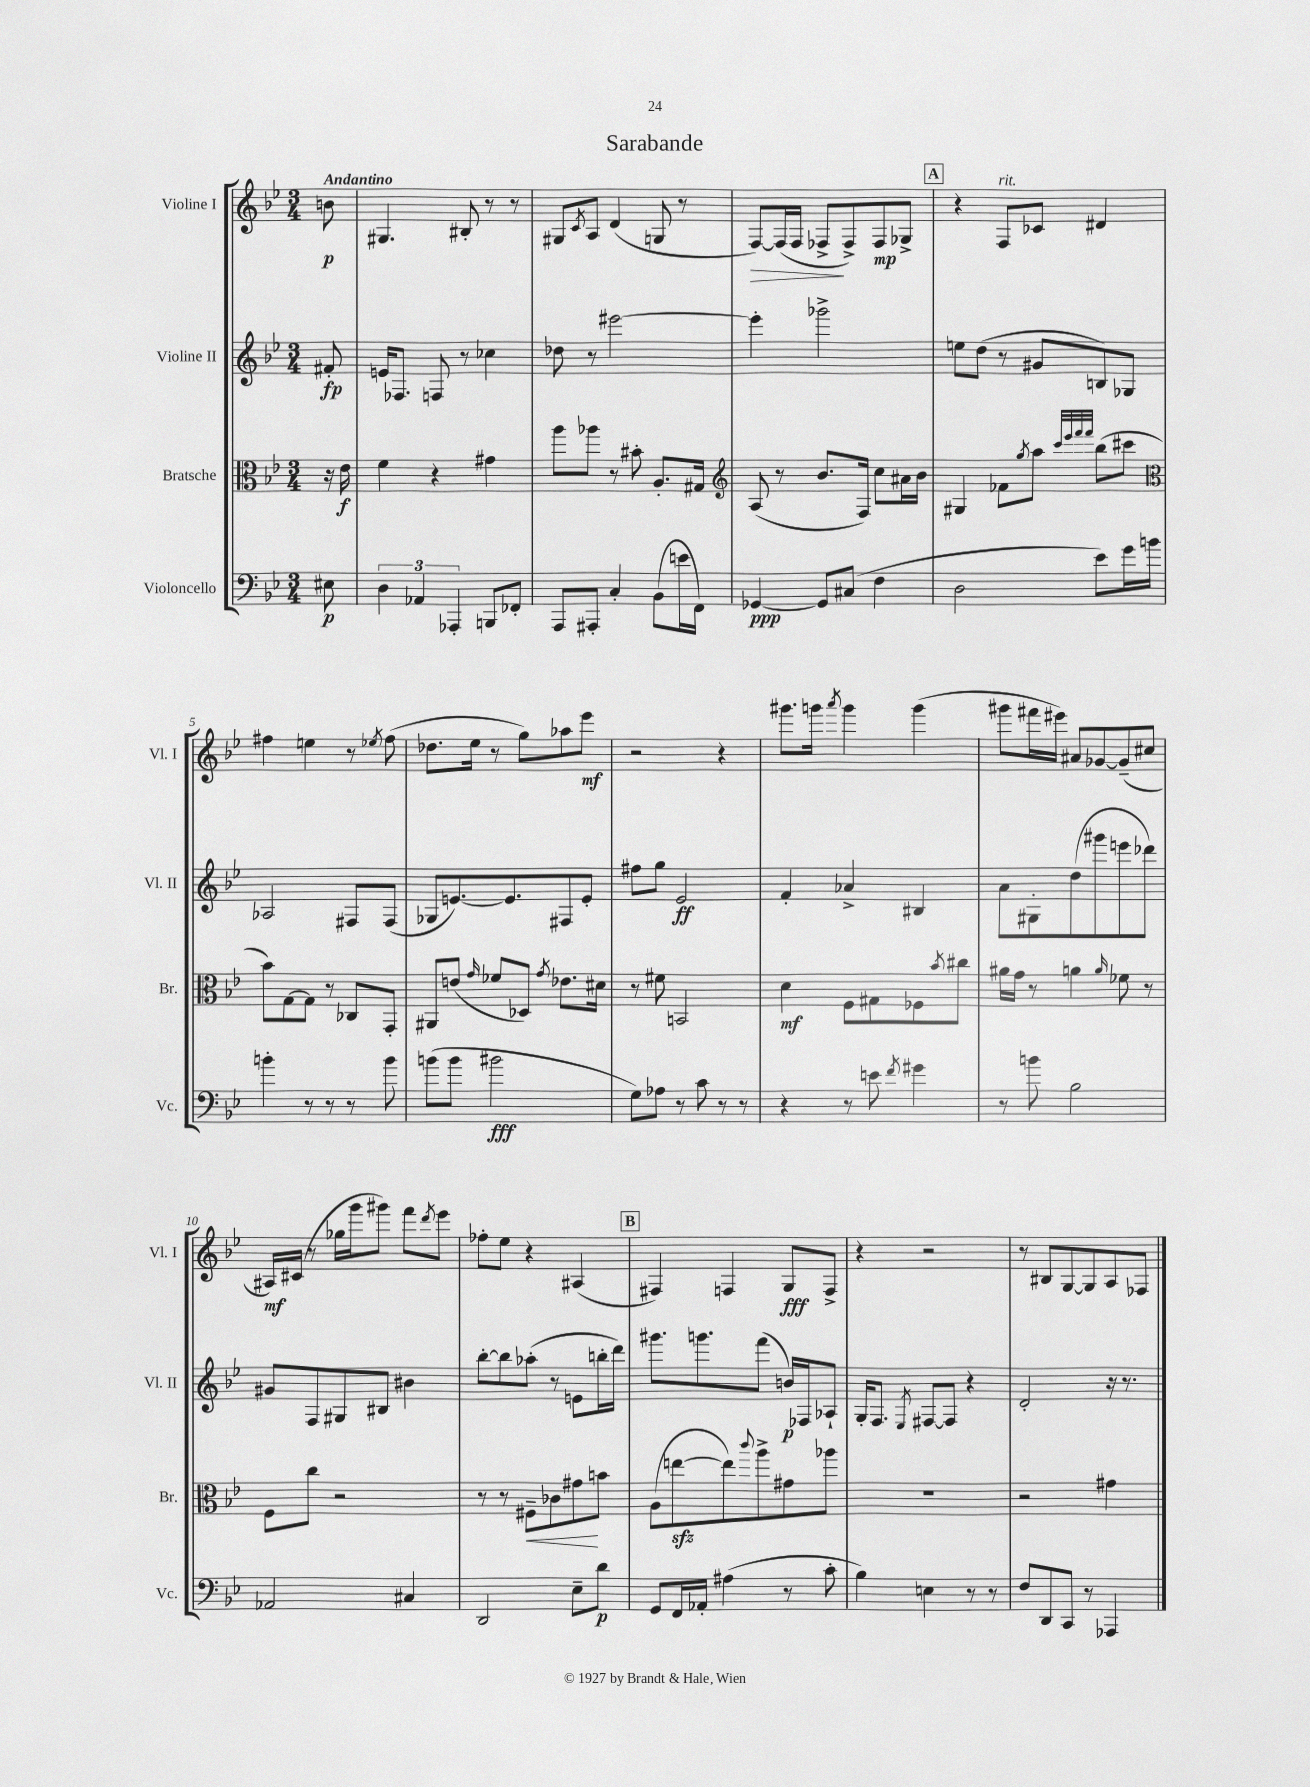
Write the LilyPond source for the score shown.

\header { title = "Sarabande" }
<<
\new StaffGroup <<
\new Staff = "s0" \with { instrumentName = "Violine I" shortInstrumentName = "Vl. I" } {
    \clef treble \key bes \major \numericTimeSignature \time 3/4 \partial 8 \tempo "Andantino"
    b'8\p |
    gis4. bis8-. r8 r8 |
    gis8 \acciaccatura { c'8 } a8 d'4( g8 r8 |
    f8~\>) f16( f16 fes8->\! fes8->) fes8\mp ges8-> |
    \mark \markup { \box "A" } r4 f8^\markup { \italic "rit." } ces'8 dis'4 |
    fis''4 e''4 r8 \acciaccatura { ees''8 } fis''8( |
    des''8. ees''16 r8 g''8) aes''8 ees'''8\mf |
    r2 r4 |
    gis'''8. g'''16 \acciaccatura { a'''8 } g'''4 g'''4( |
    gis'''8 fis'''16 eis'''16) ais'8 ges'8~ ges'8--( cis''8 |
    ais16\mf) cis'16( r8 ges''16 g'''16 gis'''8) f'''8 \acciaccatura { d'''8 } ees'''8 |
    fes''8-. ees''8 r4 ais4( |
    \mark \markup { \box "B" } fis4) f4 g8\fff f8-> |
    r4 r2 |
    r8 bis8 g8~ g8 a8 fes8 \bar "|." |
}
\new Staff = "s1" \with { instrumentName = "Violine II" shortInstrumentName = "Vl. II" } {
    \clef treble \key bes \major \numericTimeSignature \time 3/4 \partial 8
    fis'8-.\fp |
    e'16 fes8. f8 r8 ces''4 |
    des''8 r8 eis'''2~ |
    eis'''4-. ges'''2-> |
    \mark \markup { \box "A" } e''8 d''8( r8 gis'8 b8) ges8 |
    aes2 fis8 fis8( |
    ges8 e'8.~) e'8. fis8 e'8-. |
    fis''8 g''8 ees'2\ff |
    f'4-. aes'4-> bis4 |
    a'8 gis8-. d''8( gis'''8 e'''8 des'''8) |
    gis'8 f8 gis8 bis8 bis'4 |
    bes''8~-. bes''8 aes''8-.( r8 e'8 b''16-. d'''16) |
    \mark \markup { \box "B" } gis'''8. g'''8. f'''8( b'16\p) fes16 aes8-! |
    g16-. f8. \acciaccatura { ees8 } fis8~ fis8 r4 |
    d'2-. r16 r8. \bar "|." |
}
\new Staff = "s2" \with { instrumentName = "Bratsche" shortInstrumentName = "Br." } {
    \clef alto \key bes \major \numericTimeSignature \time 3/4 \partial 8
    r16 ees'16\f |
    f'4 r4 gis'4 |
    a''8 aes''8 r8 bis'8-. a8.-. gis16 |
    \clef treble a8( r8 bes'8. f16) c''8 ais'16 bes'16 |
    \mark \markup { \box "A" } gis4 fes'8 \acciaccatura { g''8 } a''8 \grace { c'''32 ees'''32 f'''32 f'''32 } bes''8( cis'''8 |
    \clef alto bes'8) g8~ g8 r8 ces8 g,8-. |
    ais,8 e'8( \grace { g'16 } fes'8 des8) \acciaccatura { g'8 } ees'8. dis'16 |
    r8 fis'8 b,2 |
    d'4\mf f8 gis8 fes8 \acciaccatura { bes'8 } cis''8 |
    ais'16 g'16 r8 a'4 \grace { a'16 } fes'8 r8 |
    f8 c''8 r2 |
    r8 r8 fis8--\< ces'8 gis'8\! b'8 |
    \mark \markup { \box "B" } a8( e''8~\sfz e''8) \appoggiatura { c'''8 } a''8-> gis'8 aes''8 |
    R2. |
    r2 gis'4 \bar "|." |
}
\new Staff = "s3" \with { instrumentName = "Violoncello" shortInstrumentName = "Vc." } {
    \clef bass \key bes \major \numericTimeSignature \time 3/4 \partial 8
    eis8\p |
    \tuplet 3/2 { d4 aes,4 aes,,4-. } b,,8 fes,8-. |
    a,,8 ais,,8-. c4-. bes,8( e'16 f,16) |
    ges,4~\ppp ges,8 cis8( f4 |
    \mark \markup { \box "A" } d2 ees'8) g'16 b'16 |
    b'4-. r8 r8 r8 b'8 |
    b'8( b'8 bis'2\fff |
    g8) aes8 r8 c'8 r8 r8 |
    r4 r8 e'8 \acciaccatura { f'8 } gis'4 |
    r8 b'8 bes2 |
    aes,2 cis4 |
    d,2 ees8-- d'8\p |
    \mark \markup { \box "B" } g,8 f,16 aes,16-. ais4( r8 c'8-. |
    bes4) e4 r8 r8 |
    f8 d,8 c,8 r8 aes,,4 \bar "|." |
}
>>
>>
